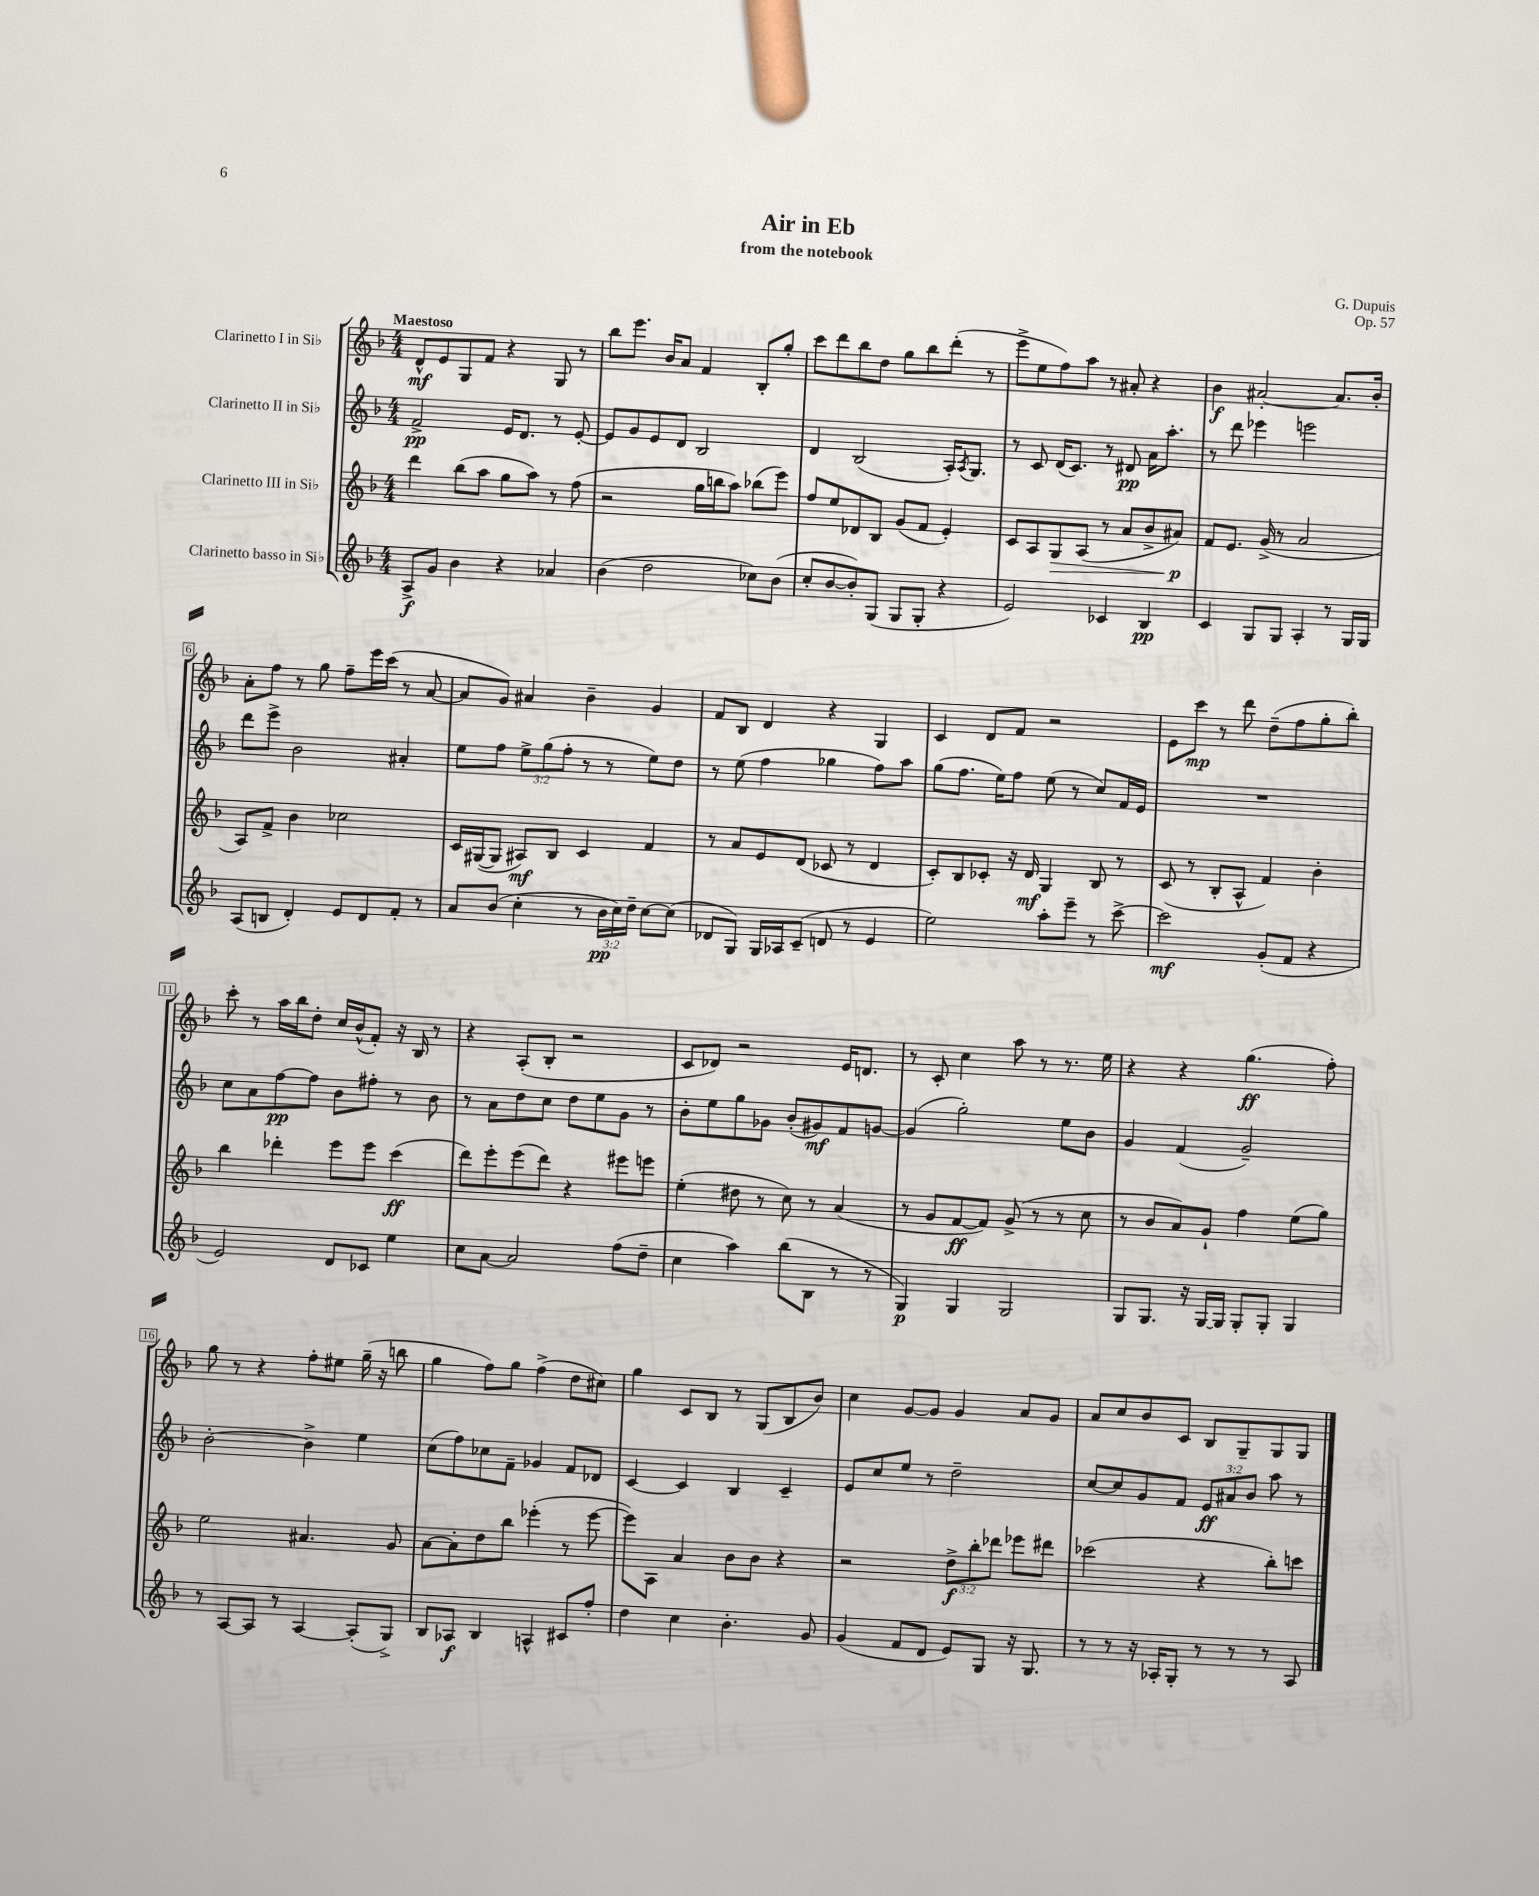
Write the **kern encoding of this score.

**kern	**kern	**kern	**kern
*staff4	*staff3	*staff2	*staff1
*clefG2	*clefG2	*clefG2	*clefG2
*k[b-]	*k[b-]	*k[b-]	*k[b-]
*M4/4	*M4/4	*M4/4	*M4/4
8A^	4ddd	2f^	8d^^
8g	.	.	8e
4b-	(8bb-	.	8G
.	8aa	.	8f
4r	8gg	16e	4r
.	.	8.d	.
.	8aa)	.	.
4a-	8r	8r	8G
.	(8ff	[8e'	8r
=	=	=	=
(4b-	2r	8e]	8bb-
.	.	8g	8.eee
2dd	.	8e	.
.	.	.	16b-
.	.	8d	8a
.	16gg	2B-	4f
.	16bb	.	.
.	8aa)	.	.
8cc-)	(8bb-	.	8B-'
(8b-	8eee)	.	8gg'
=	=	=	=
8cc'	8ff	4d	8ccc
[8b-	8ee	.	8ddd
8b-'])	8d-	(2B-	8bb-
(8G	8B-	.	8dd
8G	(8g	.	8gg
8G'	8f	.	8bb-
4r	4e')	16A')	(8ddd'
.	.	8qA	.
.	.	8.G	.
.	.	.	8r
=	=	=	=
2e)	8c	8r	8eee^
.	8A	8c	8ee
.	8G	(16d	8ff)
.	.	8.c)	.
.	(8A	.	8aa
4c-	8r	8r	8r
.	8a	8d#	8a#'
4B-	8b-^	16a	4r
.	.	8.aa'	.
.	8a#)	.	.
=	=	=	=
4c	8f	8r	4b-
.	8.e	8ddd	.
8G	.	4eee-	[2a#'
.	(16g^	.	.
8G	8r	.	.
4A'	2a	2eee	.
8r	.	.	8.a#]
16G	.	.	.
16G	.	.	16b-'
=	=	=	=
(8A	8A)	8ddd	8a'
8B	8f^	8eee^	8ff
4d')	4b-	2b-	8r
.	.	.	8gg
8e	2cc-	.	8ff~
8d	.	.	16eee
.	.	.	(16ccc
8f'	.	4a#'	8r
8r	.	.	[8a
=	=	=	=
8a	16c	8ee	8a]
.	([16G#	.	.
(8b-	8G#]	8ff	8g)
4cc'	8A#)	12ee^	4a#
.	.	(12gg	.
.	8B-	.	.
.	.	12ff'	.
8r	4c	8r	4b-~
24b-	.	8r	.
24cc)	.	.	.
24dd~	.	.	.
[8cc	4f	8ee)	4g
(8cc]	.	8dd	.
=	=	=	=
8d-	8r	8r	8f
8G)	8a	(8ee	8B-
16G	8e	4ff	4d
16A-	.	.	.
(8c~	(8d	.	.
8d	8c-	4gg-	4r
8r	8r	.	.
4e	4d	8ff)	4G
.	.	8aa	.
=	=	=	=
2ee)	8c')	(8gg	4c
.	8B-	8.ff	.
.	8c-'	.	8d
.	.	16ee)	.
.	16r	8ff	8f
.	16d	.	.
8aa'	4G	(8ee	2r
8eee~	.	8r	.
8r	8B-	8cc)	.
[8ccc^	8r	16f	.
.	.	16e	.
=	=	=	=
2ccc]	(8c	1r	8e
.	8r	.	8ccc
.	8B-'	.	8r
.	8A^^	.	8ddd
(8g'	4f)	.	(8dd~
8f	.	.	8ff
4r	4b-'	.	8gg'
.	.	.	8bb-')
=	=	=	=
2e)	4bb-	8cc	8ccc'
.	.	8a	8r
.	4ddd-'	[8ff	16aa
.	.	.	16bb-
.	.	8ff]	8dd'
8d	8eee	8b-	16cc
.	.	.	(16b-^^
8c-	8eee	8ff#'	8f')
4ee	(4ccc	8r	16r
.	.	.	16B-
.	.	8b-	8r
=	=	=	=
8cc	8ddd)	8r	4r
[8a	8eee'	8a	.
2a]	(8eee	8dd	(8A'
.	8ddd)	8cc	8B-'
.	4r	8dd	2r
.	.	8ee	.
(8ff	8eee#	8g	.
8dd~	8eee	8r	.
=	=	=	=
4cc	(4ee'	8b-'	8c
.	.	8ee	8d-)
4aa)	8dd#	8gg	2r
.	8r	8g-	.
(8bb-	8cc)	(8b-'	.
8B-	8r	8g#)	.
8r	(4a	8f	16e
.	.	.	8.d
8r	.	[8g	.
=	=	=	=
4G)	8r	(4g]	8r
.	8g	.	8c'
4G	[8f	2gg')	4cc
.	8f])	.	.
2G	(8g^	.	8aa
.	8r	.	8r
.	8r	8ee	8.r
.	8cc	8b-	.
.	.	.	16ee
=	=	=	=
8G	8r	4g	4r
8.G	8b-	.	.
.	8a)	(4f	4r
16r	.	.	.
[16G	8g`	.	.
16G]	.	.	.
8G'	4ff	2g~)	(4.gg
8G'	.	.	.
4G	(8ee	.	.
.	8gg)	.	8ff')
=	=	=	=
8r	2ee	[2b-'	8gg
[8A	.	.	8r
8A]	.	.	4r
8r	.	.	.
[4A	4.a#	4b-^]	8ff'
.	.	.	8ee#
(8A']	.	4ee	(16gg~
.	.	.	16r
8G^)	8g	.	8bb
=	=	=	=
8B-	[8a	(8cc	4gg
8A-	8a']	8ff)	.
4B-	8dd	8cc-	8ff)
.	8bb-	8f~	8gg
4A^^	(4eee-'	4g-	(4ff^
8c#	8r	8f	8dd
8ff'	[8eee-	8d-	8cc#)
=	=	=	=
4dd	8eee-])	[4c	4gg
.	8A	.	.
4cc	4a	4c]	8c
.	.	.	8B-
4.b-'	8b-	4B-	8r
.	8b-	.	(8G
.	4r	4c~	8B-
8g	.	.	8b-)
=	=	=	=
(4g	2r	8e	4cc
.	.	8cc	.
8f	.	8ee	[8g
8d	.	8r	8g]
8e)	12dd^	2dd~	4g
.	12bb-'	.	.
8G	.	.	.
.	12ddd-	.	.
16r	8eee-	.	8a
8.G	.	.	.
.	8ddd#	.	8g
=	=	=	=
8r	(2ccc-	[8cc	8a
8r	.	8cc]	8cc
16r	.	8g	8b-
16A-'	.	.	.
8G'	.	8f	8c
8r	4r	12e	8B-
.	.	12a#	.
8r	.	.	8G~
.	.	12b-	.
8r	8bb-')	8aa	8G
8A-	8ccc	8r	8G
==	==	==	==
*-	*-	*-	*-
